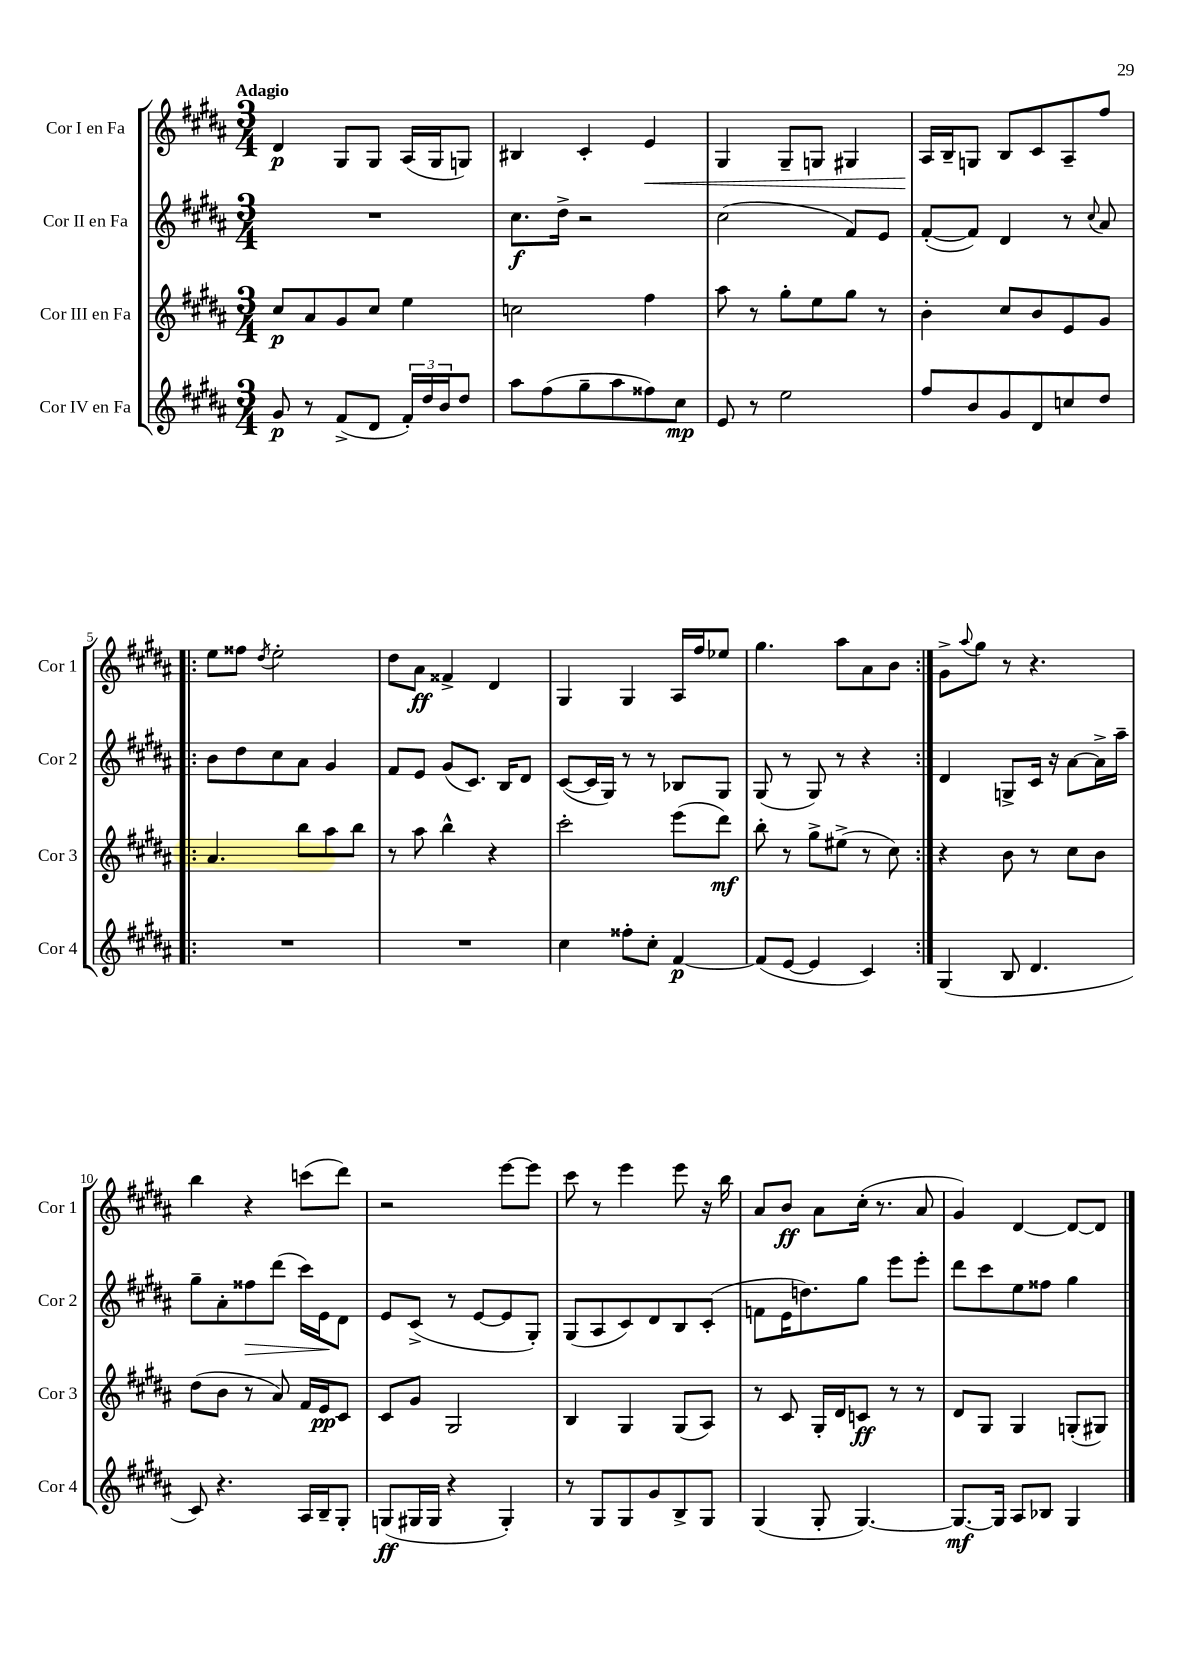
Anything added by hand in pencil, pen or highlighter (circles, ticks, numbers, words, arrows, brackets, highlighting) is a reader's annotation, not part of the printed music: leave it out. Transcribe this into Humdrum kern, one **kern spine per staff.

**kern	**dynam	**kern	**dynam	**kern	**dynam	**kern	**dynam
*part4	*part4	*part3	*part3	*part2	*part2	*part1	*part1
*staff4	*staff4	*staff3	*staff3	*staff2	*staff2	*staff1	*staff1
*I"Cor IV en Fa	*	*I"Cor III en Fa	*	*I"Cor II en Fa	*	*I"Cor I en Fa	*
*I'Cor 4	*	*I'Cor 3	*	*I'Cor 2	*	*I'Cor 1	*
*clefG2	*	*clefG2	*	*clefG2	*	*clefG2	*
*k[f#c#g#d#a#]	*	*k[f#c#g#d#a#]	*	*k[f#c#g#d#a#]	*	*k[f#c#g#d#a#]	*
*M3/4	*	*M3/4	*	*M3/4	*	*M3/4	*
=1	=1	=1	=1	=1	=1	=1	=1
!	!	!	!	!	!	!LO:TX:a:B:t=Adagio	!
8g#/	p	8cc#/L	p	2.r	.	4d#/	p
8r	.	8a#/	.	.	.	.	.
(8f#^/L	.	8g#/	.	.	.	8G#/L	.
8d#/J	.	8cc#/J	.	.	.	8G#/J	.
24f#'/LL)	.	4ee\	.	.	.	(16A#/LL	.
24dd#/	.	.	.	.	.	.	.
.	.	.	.	.	.	16G#/J	.
24b/J	.	.	.	.	.	.	.
8dd#/J	.	.	.	.	.	8Gn/J)	.
=2	=2	=2	=2	=2	=2	=2	=2
8aa#\L	.	2ccn\	.	8.cc#\L	f	4B#X/	.
(8ff#\	.	.	.	.	.	.	.
.	.	.	.	16dd#^\Jk	.	.	.
8gg#~\	.	.	.	2r	.	4c#'/	.
8aa#\	.	.	.	.	.	.	.
!	!	!	!	!	!	!	!LO:HP:b
8ff##X\)	.	4ff#\	.	.	.	4e/	<
8cc#\J	mp	.	.	.	.	.	.
=3	=3	=3	=3	=3	=3	=3	=3
8e/	.	8aa#\	.	(2cc#\	.	4G#/	.
8r	.	8r	.	.	.	.	.
2ee\	.	8gg#'\L	.	.	.	8G#~/L	.
.	.	8ee\	.	.	.	8Gn/J	.
.	.	8gg#\J	.	8f#/L)	.	4G#X/	.
.	.	8r	.	8e/J	.	.	.
=4	=4	=4	=4	=4	=4	=4	=4
8ff#/L	.	4b'\	.	([8f#'/L	.	16A#/LL	.
.	.	.	.	.	.	16B~/J	[
8b/	.	.	.	8f#/J])	.	8Gn/J	.
8g#/	.	8cc#/L	.	4d#/	.	8B/L	.
8d#/	.	8b/	.	.	.	8c#/	.
8ccn/	.	8e/	.	8r	.	8A#~/	.
.	.	.	.	8qqcc#/	.	.	.
8dd#/J	.	8g#/J	.	8a#/	.	8ff#/J	.
!!LO:LB:g=z
=5!|:	=5!|:	=5!|:	=5!|:	=5!|:	=5!|:	=5!|:	=5!|:
2.r	.	4.a#/	.	8b\L	.	8ee\L	.
.	.	.	.	8dd#\	.	8ff##X\J	.
.	.	.	.	.	.	8qdd#/	.
.	.	.	.	8cc#\	.	2ee'\	.
.	.	8bb\L	.	8a#\J	.	.	.
.	.	8aa#\	.	4g#/	.	.	.
.	.	8bb\J	.	.	.	.	.
=6	=6	=6	=6	=6	=6	=6	=6
2.r	.	8r	.	8f#/L	.	8dd#\L	.
.	.	8aa#\	.	8e/J	.	8a#\J	ff
.	.	4bb^^\	.	(8g#/L	.	4f##X^/	.
.	.	.	.	8.c#/J)	.	.	.
.	.	4r	.	.	.	4d#/	.
.	.	.	.	16B/KL	.	.	.
.	.	.	.	8d#/J	.	.	.
=7	=7	=7	=7	=7	=7	=7	=7
4cc#\	.	2ccc#'\	.	([8c#/L	.	4G#/	.
.	.	.	.	16c#/L]	.	.	.
.	.	.	.	16G#/JJ)	.	.	.
8ff##X'\L	.	.	.	8r	.	4G#/	.
8cc#'\J	.	.	.	8r	.	.	.
[4f#/	p	(8eee\L	.	8B-X/L	.	16A#/LL	.
.	.	.	.	.	.	16ff#/J	.
.	.	8ddd#\J)	mf	8G#/J	.	8ee-X/J	.
=8	=8	=8	=8	=8	=8	=8	=8
(8f#/L]	.	8bb'\	.	(8G#/	.	4.gg#\	.
[8e/J	.	8r	.	8r	.	.	.
4e/]	.	8gg#^\L	.	8G#/)	.	.	.
.	.	(8ee#X^\J	.	8r	.	8aa#\L	.
4c#/)	.	8r	.	4r	.	8a#\	.
.	.	8cc#\)	.	.	.	8b\J	.
=9:|!	=9:|!	=9:|!	=9:|!	=9:|!	=9:|!	=9:|!	=9:|!
(4G#/	.	4r	.	4d#/	.	8g#^\L	.
.	.	.	.	.	.	8qqaa#/	.
.	.	.	.	.	.	8gg#\J	.
8B/	.	8b\	.	8Gn^/L	.	8r	.
4.d#/	.	8r	.	16c#/Jk	.	4.r	.
.	.	.	.	16r	.	.	.
.	.	8cc#\L	.	[8a#\L	.	.	.
.	.	8b\J	.	16a#^\L]	.	.	.
.	.	.	.	16aa#~\JJ	.	.	.
!!LO:LB:g=z
=10	=10	=10	=10	=10	=10	=10	=10
8c#/)	.	(8dd#\L	.	8gg#~\L	.	4bb\	.
4.r	.	8b\J	.	8a#'\	.	.	.
!	!	!	!	!	!LO:HP:b	!	!
.	.	8r	.	8ff##X\	>	4r	.
.	.	8a#/)	.	(8ddd#\J	.	.	.
16A#/LL	.	16f#/LL	.	16ccc#\LL)	.	(8cccn\L	.
16B~/J	.	16e/J	pp	16e\J	.	.	.
8G#'/J	.	8c#/J	.	8d#\J	]	8ddd#\J)	.
=11	=11	=11	=11	=11	=11	=11	=11
(8Gn/L	ff	8c#/L	.	8e/L	.	2r	.
16G#X/L	.	8g#/J	.	(8c#^/J	.	.	.
16G#/JJ	.	.	.	.	.	.	.
4r	.	2G#/	.	8r	.	.	.
.	.	.	.	[8e/L	.	.	.
4G#'/)	.	.	.	8e/]	.	[8eee\L	.
.	.	.	.	8G#'/J)	.	8eee\J]	.
=12	=12	=12	=12	=12	=12	=12	=12
8r	.	4B/	.	(8G#/L	.	8ccc#\	.
8G#/L	.	.	.	8A#/	.	8r	.
8G#/	.	4G#/	.	8c#/)	.	4eee\	.
8g#/	.	.	.	8d#/	.	.	.
8B^/	.	(8G#/L	.	8B/	.	8eee\	.
8G#/J	.	8A#/J)	.	(8c#'/J	.	16r	.
.	.	.	.	.	.	16bb\	.
=13	=13	=13	=13	=13	=13	=13	=13
(4G#/	.	8r	.	8fn\L	.	8a#/L	.
.	.	8c#/	.	16e\K	.	8b/J	ff
.	.	.	.	8.ddn\)	.	.	.
8G#'/	.	16G#'/LL	.	.	.	8a#\L	.
.	.	16d#/J	.	.	.	.	.
[4.G#/)	.	8cn/J	ff	8gg#\J	.	(16cc#'\Jk	.
.	.	.	.	.	.	8.r	.
.	.	8r	.	8eee\L	.	.	.
.	.	8r	.	8eee'\J	.	8a#/	.
=14	=14	=14	=14	=14	=14	=14	=14
8.G#/L_	mf	8d#/L	.	8ddd#\L	.	4g#/)	.
.	.	8G#/J	.	8ccc#\	.	.	.
16G#/Jk]	.	.	.	.	.	.	.
8A#/L	.	4G#/	.	8ee\	.	[4d#/	.
8B-X/J	.	.	.	8ff##X\J	.	.	.
4G#/	.	(8Gn'/L	.	4gg#\	.	8d#/L_	.
.	.	8G#X/J)	.	.	.	8d#/J]	.
==	==	==	==	==	==	==	==
*-	*-	*-	*-	*-	*-	*-	*-
